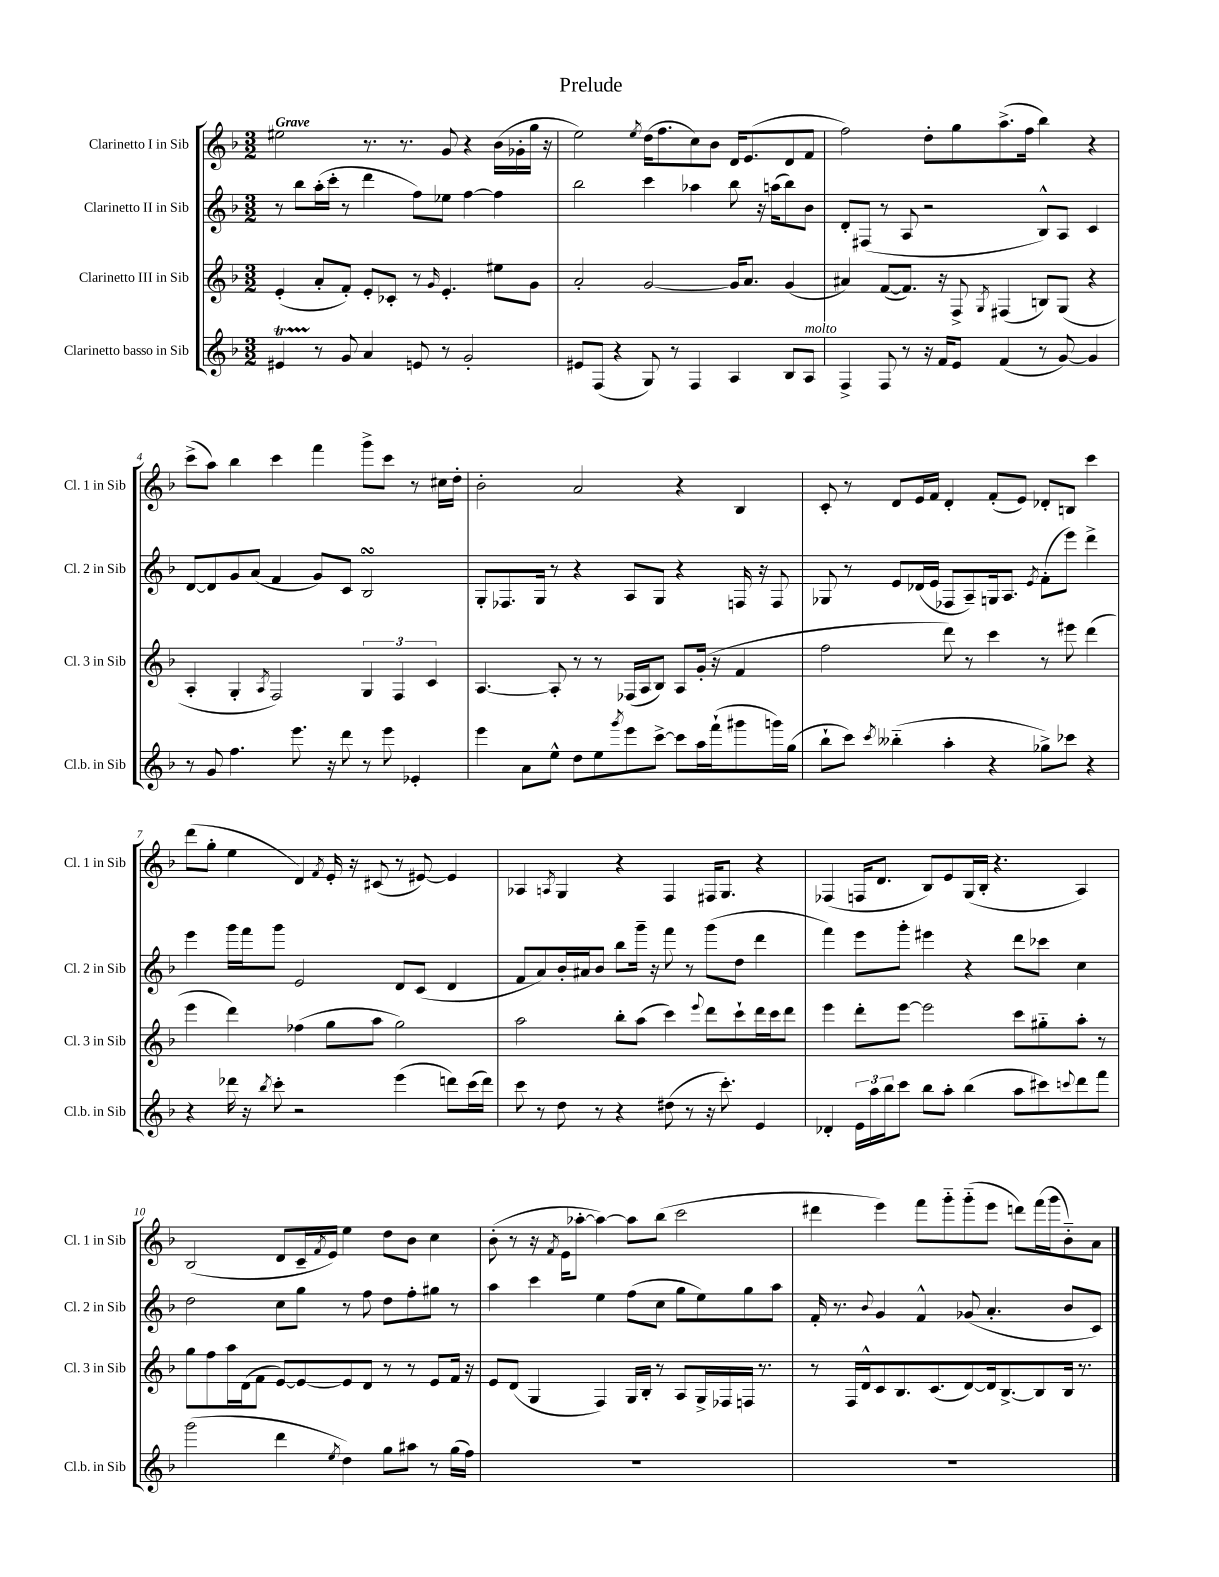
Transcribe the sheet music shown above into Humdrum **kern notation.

**kern	**kern	**kern	**kern
*staff4	*staff3	*staff2	*staff1
*clefG2	*clefG2	*clefG2	*clefG2
*k[b-]	*k[b-]	*k[b-]	*k[b-]
*M3/2	*M3/2	*M3/2	*M3/2
4e#	(4e'	8r	2ee#
.	.	8bb-	.
8r	8a'	(16aa'	.
.	.	16ccc'	.
8g	8f')	8r	.
4a	8e'	4ddd	8.r
.	8c-'	.	.
.	.	.	8.r
8e	8r	8ff)	.
.	16qqg	.	.
8r	4.e'	8ee-	8g
2g'	.	[4ff	4r
.	8ee#	4ff]	(16b-
.	.	.	16g-'
.	8g	.	16gg
.	.	.	16r
=	=	=	=
8e#	2a'	2bb-	2ee)
(8F	.	.	.
4r	.	.	.
.	.	.	8qee
8G)	[2g	4ccc	(16dd
.	.	.	8.ff
8r	.	.	.
4F	.	4aa-	8cc)
.	.	.	8b-
4A	16g]	8bb-	16d
.	8.a	.	(8.e
.	.	16r	.
.	.	(16aa	.
8B-	(4g	8bb-)	8d
8A	.	8b-	8f
=	=	=	=
4F^	4a#)	8d'	2ff)
.	.	(8F#	.
8F	([8f	8r	.
8r	8.f])	8A	.
16r	.	2r	8dd'
16f	16r	.	.
8e	8F^	.	8gg
.	8qG	.	.
(4f	(4F#	.	(8.aa^
.	.	.	16ff
8r	8B)	8B-^^)	4bb-)
[8g)	(8G	8A	.
4g]	4r	4c	4r
=	=	=	=
8r	4A'	[8d	(8ccc^
8g	.	8d]	8aa)
4.ff	4G'	8g	4bb-
.	.	(8a	.
.	8qA	.	.
.	2F)	4f	4ccc
8.eee	.	.	.
.	.	8g)	4fff
16r	.	.	.
8ddd	.	8c	.
8r	6G	2B-	8ggg^
8eee	.	.	8ccc
.	6F	.	.
4e-'	.	.	8r
.	6c	.	.
.	.	.	16cc#
.	.	.	16dd'
=	=	=	=
4eee	[4.A	8G'	2b-'
.	.	8.F-	.
8a	.	.	.
.	.	16G	.
8ee^^	8A']	8r	.
8dd	8r	4r	2a
8ee	8r	.	.
8qggg	.	.	.
8eee	(16F-	8A	.
.	16A	.	.
[8ccc^	8B-)	8G	.
8ccc]	8A	4r	4r
16aa	(16g'	.	.
(16fff`	16r	.	.
8ggg#	4f	16F	4B-
.	.	16r	.
16ggg)	.	8F	.
(16gg	.	.	.
=	=	=	=
8bb-`	2ff	8G-	8c'
8ccc)	.	8r	8r
8qccc	.	.	.
(4bb--'~	.	8e	8d
.	.	(16d-	16e
.	.	16e	16f
4aa'	8ddd)	8F-	4d'
.	8r	8A~)	.
4r	4ccc	16G	(8f'
.	.	8.A	.
.	.	.	8e)
.	.	8qe	.
8gg-^)	8r	(8f'	8d-'
8ccc-	8eee#	8eee)	8B
4r	(4ddd	4ddd^	4ccc
=	=	=	=
4r	4eee	4eee	(8ddd
.	.	.	8gg'
16ddd-	4ddd)	16ggg	4ee
16r	.	16fff	.
8qbb-	.	.	.
8ccc'	.	8ggg	.
2r	(4ff-	2e	4d)
.	.	.	8qf
.	8gg	.	16e'
.	.	.	16r
.	8aa	.	(8c#
(4eee	2gg)	8d	8r
.	.	(8c	[8e#)
8ddd)	.	4d	4e#]
(16ccc	.	.	.
16ddd)	.	.	.
=	=	=	=
8ccc	2aa	8f	4A-
8r	.	8a)	.
.	.	.	8qA
8dd	.	16b-'	4G
.	.	16a#	.
8r	.	8b-	.
4r	8bb-'	8bb-	4r
.	(8aa	16ggg~	.
.	.	16r	.
(8dd#	4ccc)	8fff	4F
8r	.	8r	.
.	8qqeee	.	.
16r	8ddd	(8ggg	16F#
8.ccc')	.	.	8.G
.	8ccc`	8dd	.
4e	16ddd	4ddd	4r
.	16ccc	.	.
.	8ddd	.	.
=	=	=	=
4d-'	4eee	4fff)	(4F-
24e	8ddd'	8eee	16F
24aa	.	.	.
.	.	.	8.d
24bb-	.	.	.
8ccc	[8eee	8ggg'	.
8bb-	2eee]	4eee#	8B-)
8aa'	.	.	8e
(4bb-	.	4r	(16G
.	.	.	16B-'
.	.	.	4.r
8aa	8ccc	8ddd	.
8ccc#)	8gg#'~	8ccc-	.
8qqccc	.	.	.
8ddd	8aa'	4cc	4A)
8fff	8r	.	.
=	=	=	=
(2ggg	8gg	2dd	(2B-
.	8ff	.	.
.	16aa	.	.
.	(16d	.	.
.	8f	.	.
4ddd	[8e)	8cc	8d
.	8e_	8gg	16c~
.	.	.	8qf
.	.	.	16e)
8qee	.	.	.
4dd)	8e]	8r	4ee
.	8d	8ff	.
8gg	8r	8dd	8dd
8aa#	8r	8ff'	8b-
8r	8e	8gg#	4cc
(16gg	16f	8r	.
16ff)	16r	.	.
=	=	=	=
1.r	8e	4aa	(8b-'
.	(8d	.	8r
.	4G	4ccc	16r
.	.	.	8qf
.	.	.	16e
.	.	.	[8aa-'
.	4F)	4ee	4aa-_)
.	16G	(8ff	8aa-]
.	16B-'	.	.
.	8r	8cc	(8bb-
.	8A	8gg	2ccc
.	16G^	8ee)	.
.	16F-	.	.
.	16F	8gg	.
.	8.r	.	.
.	.	8aa	.
=	=	=	=
1.r	8r	16f'	4ddd#
.	.	8.r	.
.	16F	.	.
.	16d^^	.	.
.	.	8qqb-	.
.	8c	4g	4eee)
.	8.B-	.	.
.	.	4f^^	8fff
.	(8.c	.	.
.	.	.	8ggg'~
.	[8d)	(8g-	(8ggg'~
.	16d]	4.a'	8eee
.	[8.B-^	.	.
.	.	.	8ddd)
.	8B-]	.	(16fff
.	.	.	16ggg
.	16B-	8b-	8b-'~)
.	8.r	.	.
.	.	8c)	8a
==	==	==	==
*-	*-	*-	*-
